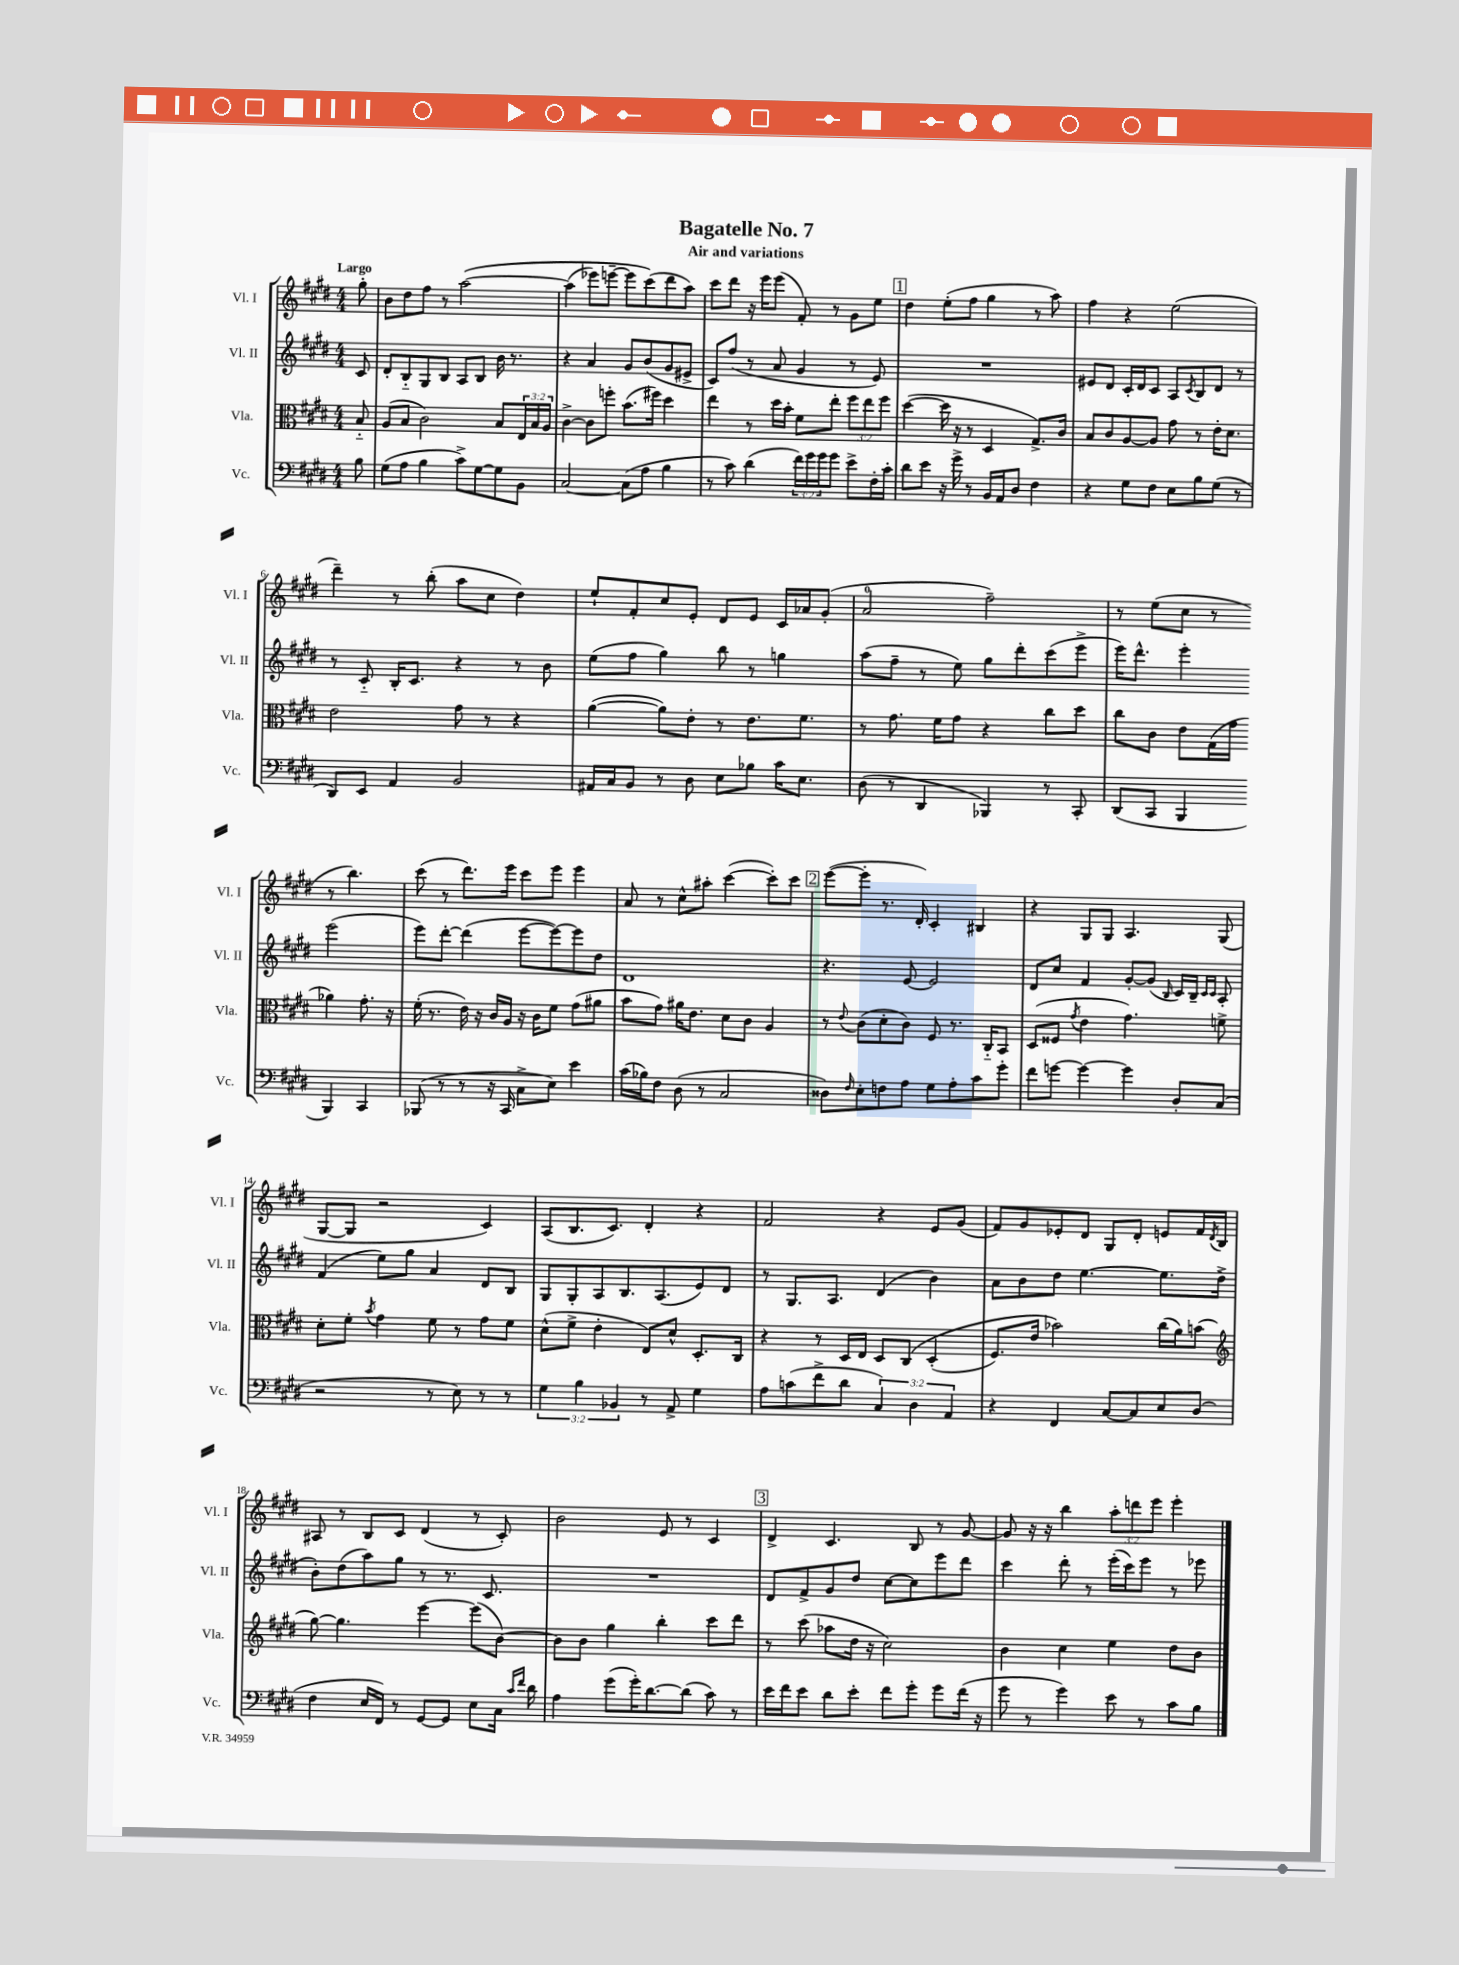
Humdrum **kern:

**kern	**kern	**kern	**kern
*staff4	*staff3	*staff2	*staff1
*clefF4	*clefC3	*clefG2	*clefG2
*k[f#c#g#d#]	*k[f#c#g#d#]	*k[f#c#g#d#]	*k[f#c#g#d#]
*M4/4	*M4/4	*M4/4	*M4/4
8B	8B'~	8c#	8gg#'
=	=	=	=
(8G#	(8A	8d#'	8b
8A	8B	8B'~	8dd#
4B	2c#)	8G#	8ff#
.	.	8B	8r
8c#^)	.	8A	&([2aa
[8G#	.	8B	.
8G#]	8B	16b	.
.	.	8.r	.
8BB	24E	.	.
.	24B	.	.
.	24A	.	.
=	=	=	=
[2C#	[4c#^	4r	(4aa]
.	8c#]	4a	8eee-)
.	8ff'	.	[8eee~
(8C#]	(8.b	8g#	8eee]
8A	.	(8b	(8ccc#&)
.	16ff#)	.	.
4B	4dd#	8g#	8ddd#
.	.	8e#^	8aa)
=	=	=	=
8r	4ee	8c#)	8ccc#
8c#)	.	(8ff#	8ddd#
(4d#	8r	8r	16r
.	.	.	16eee
.	16dd#	8a	(8eee
.	16b'	.	.
24f#)	8f#	4g#	8f#')
24g#	.	.	.
24g#	.	.	.
8g#	8ee'	.	8r
8e^	12ff#	8r	8g#
.	12ee	.	.
16F#'	.	8e)	8ee
.	12ff#	.	.
16c#'	.	.	.
=	=	=	=
8d#	([4dd#	1r	4dd#
8e	.	.	.
16r	16dd#]	.	(8ee'
16g#^	16r	.	.
8r	8r	.	8ff#
16BB	4D#	.	4gg#
16AA	.	.	.
8D#	.	.	.
4F#	8.G#^)	.	8r
.	.	.	8aa)
.	16c#	.	.
=	=	=	=
4r	8B	8e#	4ff#
.	8c#	8d#	.
8G#	[8A	16c#'	4r
.	.	16d#	.
8F#	8A]	8c#	.
8E	8g#	8A	(2ee
.	.	8qc#	.
8B	8r	8B	.
(8G#	16e'	8d#	.
.	8.d#	.	.
8r	.	8r	.
=	=	=	=
8DD#)	2e	8r	4ddd#~)
8EE	.	8c#'~	.
4AA	.	16B'	8r
.	.	8.c#	.
.	.	.	(8bb'
2BB	8g#	4r	8aa
.	8r	.	8cc#
.	4r	8r	4dd#)
.	.	8b	.
=	=	=	=
16AA#	([4a	(8ee	8ee`
16C#	.	.	.
8BB	.	8ff#	8f#'
8r	8a])	4gg#)	8cc#
8D#	8e'	.	8e'
8E	8r	8bb	8d#
8B-	8.e	8r	8e
16c#	.	4gg	16c#
8.E	8.f#	.	16a-
.	.	.	(8g#'
=	=	=	=
(8D#	8r	(8aa	2a
8r	8.g#	8ff#~	.
4DD#	.	8r	.
.	16f#	.	.
.	8g#	8ee)	.
4BBB-)	4r	8gg#	2ff#~)
.	.	8ddd#'	.
8r	8cc#	(8ccc#	.
8CC#'	8dd#	8eee^	.
=	=	=	=
(8DD#	8cc#	16eee)	8r
.	.	8.ddd#^^	.
8CC#	8c#	.	(8ee
4BBB	8e	4eee'	8cc#
.	(16G#	.	8r
.	16g#	.	.
4BBB)	4a-)	(2eee	8r
.	.	.	4.bb)
4CC#	8.g#'	.	.
.	16r	.	.
=	=	=	=
(8BBB-	(16f#'	8eee)	(8ccc#
.	8.r	.	.
8r	.	[8ddd#'	8r
8r	16e)	(4ddd#]	8.ddd#)
.	16r	.	.
16r	16c#	.	.
16CC#	16A	.	16eee
8C#^	16r	[8eee	8ccc#
.	16c#	.	.
8E)	8f#	8eee_)	8eee
4e	(8g#	8eee]	4eee
.	8a#	8dd#	.
=	=	=	=
(16c#	8b	1d#	8a
16B-)	.	.	.
8F#	8g#)	.	8r
(8D#	16a#	.	8cc#^^
.	8.e	.	.
8r	.	.	8aa#'
2C#	8d#	.	([4ccc#
.	8c#	.	.
.	4A	.	8ccc#'])
.	.	.	8ccc#
=	=	=	=
8D##)	8r	4.r	([8eee
16qqF#	8qqe	.	.
8E'	(8c#	.	8eee']
8F	8d#'	.	8.r
8A	8c#)	[8e	.
.	.	.	16d#')
8G#	8F#	2e]	4c#'
8A'	8.r	.	.
8c#	.	.	4B#
.	16C#'~	.	.
8g#'	8BB	.	.
=	=	=	=
8f#	(8D#	8d#	4r
[8g	8F##	8cc#	.
.	8qg#	.	.
4g_	4e	4f#	8G#
.	.	.	8G#
4g]	4.g#)	[8g#'	4.A
.	.	(8g#]	.
.	.	16qqB	.
8D#'	.	16c#)	.
.	.	16B~	.
.	.	16qqc#	.
.	.	16qqc#	.
(8C#	8f^	8A'	(8G#
=	=	=	=
2r	8d#'	(4f#	[8G#
.	8f#'	.	8G#]
.	8qb	.	.
.	4g#	8ee)	2r
.	.	8gg#	.
8r	8f#	4a	.
8E)	8r	.	.
8r	8g#	8d#	4c#)
8r	8f#	8B	.
=	=	=	=
6G#	(8d#^^	8G#	(8A
.	8f#^	8G#'	8.B
6B	.	.	.
.	4e'	8A	.
.	.	.	8.c#)
6BB-	.	.	.
.	.	8.B	.
8r	8E)	.	4d#'
.	.	(8.A	.
8AA^	8d#^^	.	.
4G#	8.D#'	8e)	4r
.	.	8d#	.
.	16C#	.	.
=	=	=	=
8A	4r	8r	2f#
(8c	.	8.G#	.
8f#^	8r	.	.
.	.	8.A	.
8d#	16D#	.	.
.	16E	.	.
6C#)	8D#	(4d#	4r
.	&(8C#	.	.
6D#	.	.	.
.	(4D#'	4b)	8e
6AA	.	.	.
.	.	.	(8g#
=	=	=	=
4r	8.F#)	8a	8f#)
.	.	8b	8g#
.	16e	.	.
4FF#	2b-&)	8dd#	8e-'
.	.	[4.ee	8d#
[8C#	.	.	8G#
8C#]	.	.	8d#'
8E	(16cc#	8.ee]	8e
.	16a)	.	.
(8D#	(8b	.	16f#
.	.	.	8qd#
.	.	(16dd#^	16B
=	=	=	=
*	*clefG2	*	*
4F#	[8gg#)	8b')	8A#
.	4.gg#]	(8dd#	8r
16E	.	8aa)	8B
16FF#)	.	.	.
8r	.	8gg#	8c#
[8GG#	[4eee	8r	(4d#
8GG#]	.	8.r	.
8E	(8eee]	.	8r
.	.	8.c#	.
16C#	[8b)	.	8c#')
16qqc#	.	.	.
16qqf#	.	.	.
16d#	.	.	.
=	=	=	=
4A	8b]	1r	2b
.	8b	.	.
(8g#	4gg#	.	.
16g#')	.	.	.
[8.d#	.	.	.
.	4bb'	.	8e
(8d#]	.	.	8r
8c#)	8ccc#	.	4c#
8r	8ddd#	.	.
=	=	=	=
16e	8r	8d#	4d#^
16f#	.	.	.
8e	(8ccc#	8f#^	.
8d#	8aa-	8g#	4.c#
8e'	16dd#	8dd#	.
.	16r	.	.
8f#	2cc#)	[8cc#	.
8g#'	.	8cc#]	8B
8g#	.	8eee	8r
(16f#	.	8ddd#	[8g#
16r	.	.	.
=	=	=	=
8g#	4b	4ccc#	8g#]
8r	.	.	16r
.	.	.	16r
4g#)	4cc#	8ddd#'	4bb
.	.	8r	.
8e	4ee	(16eee'	12aa'
.	.	16ccc#)	.
.	.	.	12ddd
8r	.	8eee	.
.	.	.	12eee
8c#	8dd#	8r	4eee'
8B	8b	8eee-	.
==	==	==	==
*-	*-	*-	*-
